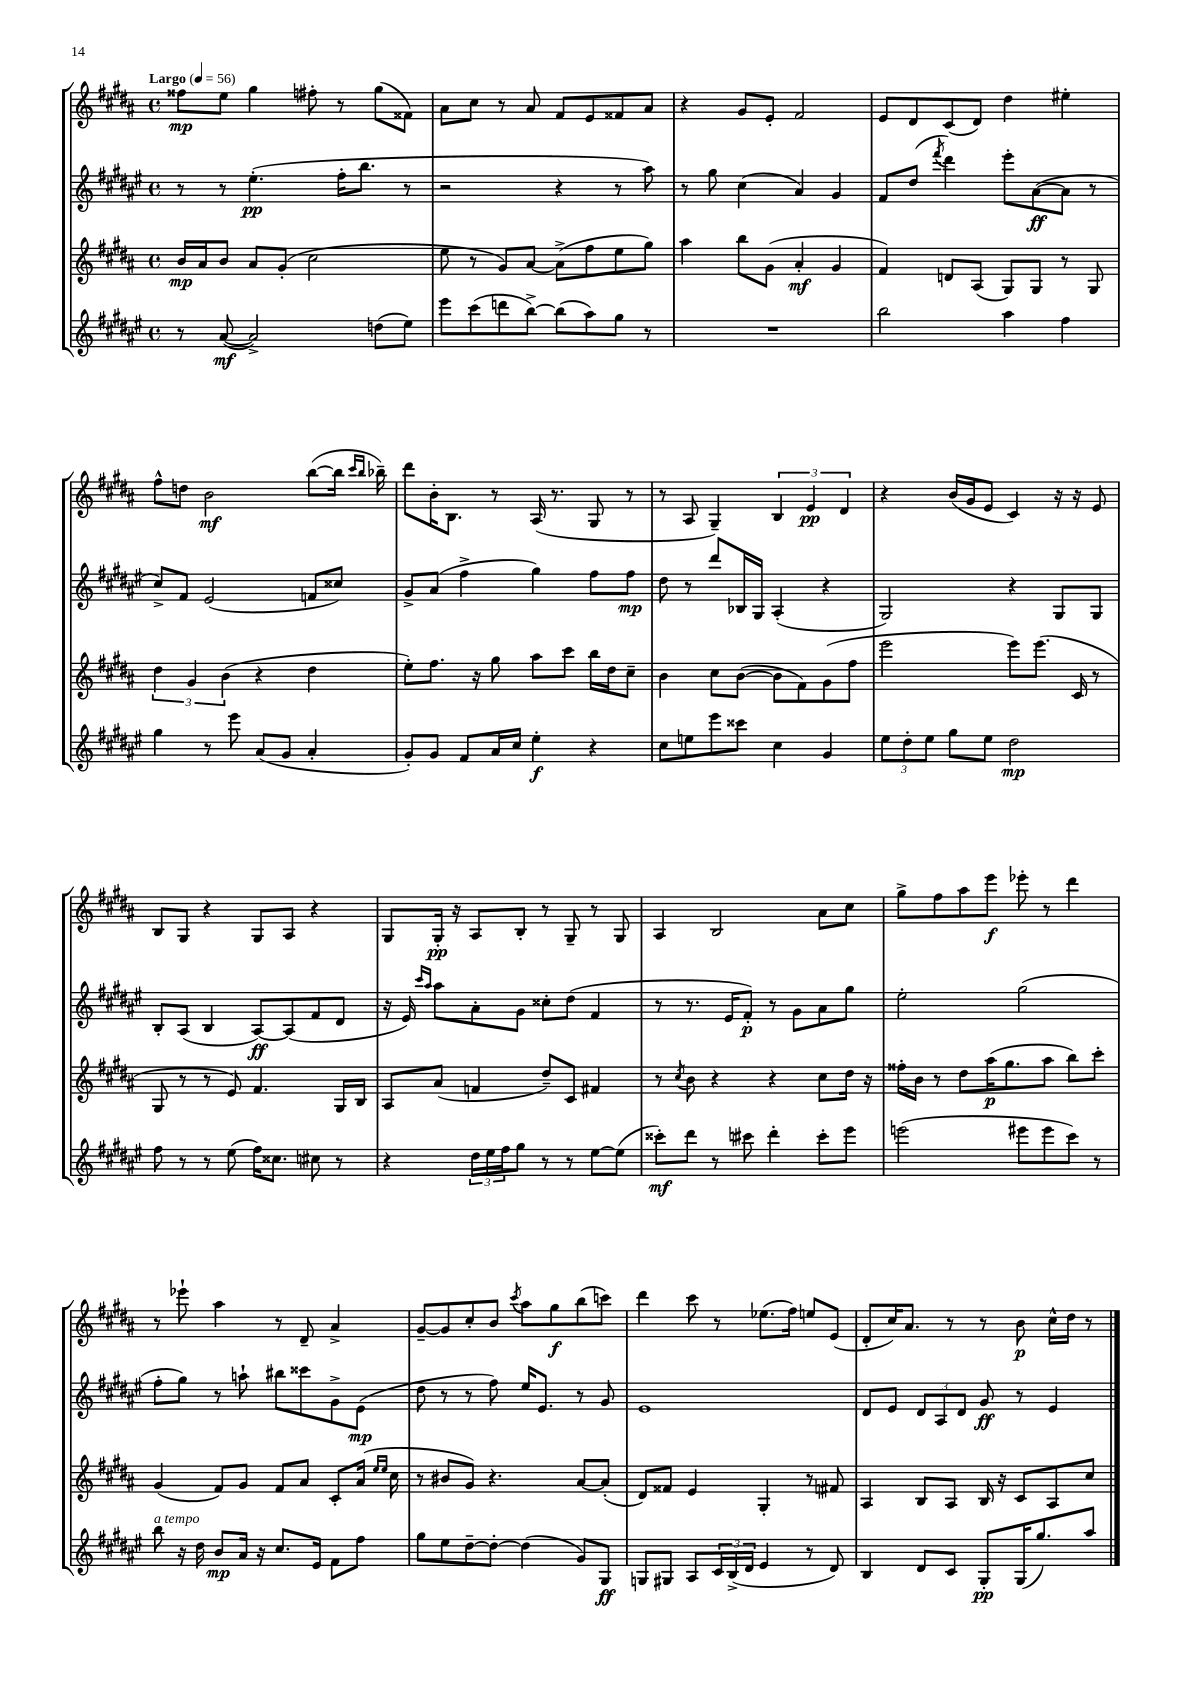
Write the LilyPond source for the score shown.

<<
\new StaffGroup <<
\new Staff = "s0" {
    \clef treble \key b \major \defaultTimeSignature \time 4/4 \tempo "Largo" 4 = 56
    fisis''8\mp e''8 gis''4 fis''8-. r8 gis''8( fisis'8) |
    ais'8 cis''8 r8 ais'8 fis'8 e'8 fisis'8 ais'8 |
    r4 gis'8 e'8-. fis'2 |
    e'8 dis'8 cis'8( dis'8) dis''4 eis''4-. |
    fis''8-^ d''8 b'2\mf b''8~( b''16 \grace { cis'''16 b''16 } bes''16--) |
    dis'''8 b'16-. b8. r8 ais16( r8. gis8 r8 |
    r8 ais8 gis4--) \tuplet 3/2 { b4 e'4\pp dis'4 } |
    r4 b'16( gis'16 e'8 cis'4) r16 r16 e'8 |
    b8 gis8 r4 gis8 ais8 r4 |
    gis8 gis16-.\pp r16 ais8 b8-. r8 gis8-- r8 gis8 |
    ais4 b2 ais'8 cis''8 |
    gis''8-> fis''8 ais''8 e'''8\f ees'''8-. r8 dis'''4 |
    r8 ees'''8-! ais''4 r8 dis'8-- ais'4-> |
    gis'8~-- gis'8 cis''8-. b'8 \acciaccatura { cis'''8 } ais''8 gis''8\f b''8( c'''8) |
    dis'''4 cis'''8 r8 ees''8.( fis''16) e''8 e'8( |
    dis'8-. cis''16) ais'8. r8 r8 b'8\p cis''16-^ dis''16 r8 \bar "|." |
}
\new Staff = "s1" {
    \clef treble \key fis \major \defaultTimeSignature \time 4/4
    r8 r8 eis''4.-.\pp( fis''16-. b''8. r8 |
    r2 r4 r8 ais''8) |
    r8 gis''8 cis''4( ais'4) gis'4 |
    fis'8 dis''8( \acciaccatura { fis'''8 } dis'''4) eis'''8-. ais'8~\ff( ais'8 r8 |
    cis''8->) fis'8 eis'2( f'8 cisis''8) |
    gis'8-> ais'8( fis''4-> gis''4) fis''8 fis''8\mp |
    dis''8 r8 dis'''8 bes16 gis16 ais4-.( r4 |
    gis2) r4 gis8 gis8 |
    b8-. ais8( b4 ais8~\ff) ais8( fis'8 dis'8 |
    r16 eis'16) \grace { cis'''16 ais''16 } ais''8 ais'8-. gis'8 cisis''8-. dis''8( fis'4 |
    r8 r8. eis'16 fis'8-.\p) r8 gis'8 ais'8 gis''8 |
    eis''2-. gis''2( |
    fis''8-. gis''8) r8 a''8-! bis''8 cisis'''8 gis'8-> eis'8\mp( |
    dis''8 r8 r8 fis''8) eis''16 eis'8. r8 gis'8 |
    eis'1 |
    dis'8 eis'8 \tuplet 3/2 { dis'8 ais8 dis'8 } gis'8\ff r8 eis'4 \bar "|." |
}
\new Staff = "s2" {
    \clef treble \key b \major \defaultTimeSignature \time 4/4
    b'16\mp ais'16 b'8 ais'8 gis'8-.( cis''2 |
    e''8 r8 gis'8) ais'8~ ais'8->( fis''8 e''8 gis''8) |
    ais''4 b''8 gis'8( ais'4-.\mf gis'4 |
    fis'4) d'8 ais8( gis8) gis8 r8 gis8 |
    \tuplet 3/2 { dis''4 gis'4 b'4( } r4 dis''4 |
    e''8-.) fis''8. r16 gis''8 ais''8 cis'''8 b''16 dis''16 cis''8-- |
    b'4 cis''8 b'8~( b'8 fis'8) gis'8( fis''8 |
    e'''2 e'''8) e'''8.( cis'16 r8 |
    gis8 r8 r8 e'8) fis'4. gis16 b16 |
    ais8 ais'8( f'4 dis''8--) cis'8 fis'4 |
    r8 \acciaccatura { cis''8 } b'8 r4 r4 cis''8 dis''16 r16 |
    fisis''16-. b'16 r8 dis''8 ais''16\p( gis''8. ais''8 b''8) cis'''8-. |
    gis'4( fis'8) gis'8 fis'8 ais'8 cis'8-. ais'16( \grace { e''16 e''16 } cis''16 |
    r8 bis'8 gis'8) r4. ais'8~ ais'8-.( |
    dis'8) fisis'8 e'4 gis4-. r8 fis'8 |
    ais4 b8 ais8 b16 r16 cis'8 ais8 cis''8 \bar "|." |
}
\new Staff = "s3" {
    \clef treble \key fis \major \defaultTimeSignature \time 4/4
    r8 ais'8~\mf( ais'2->) d''8( eis''8) |
    eis'''8 cis'''8( d'''8 b''8~->) b''8( ais''8) gis''8 r8 |
    R1 |
    b''2 ais''4 fis''4 |
    gis''4 r8 eis'''8 ais'8( gis'8 ais'4-. |
    gis'8-.) gis'8 fis'8 ais'16 cis''16 eis''4-.\f r4 |
    cis''8 e''8 eis'''8 cisis'''8 cis''4 gis'4 |
    \tuplet 3/2 { eis''8 dis''8-. eis''8 } gis''8 eis''8 dis''2\mp |
    fis''8 r8 r8 eis''8( fis''16) cisis''8. cis''8 r8 |
    r4 \tuplet 3/2 { dis''16 eis''16 fis''16 } gis''8 r8 r8 eis''8~ eis''8( |
    cisis'''8-.\mf) dis'''8 r8 cis'''8 dis'''4-. cis'''8-. eis'''8 |
    e'''2( eis'''8 eis'''8 cis'''8) r8 |
    b''8^\markup { \italic "a tempo" } r16 dis''16 b'8\mp ais'16 r16 cis''8. eis'16 fis'8 fis''8 |
    gis''8 eis''8 dis''8~-- dis''8~-. dis''4( gis'8) gis8\ff |
    g8 gis8 ais8 \tuplet 3/2 { cis'16 b16->( dis'16 } eis'4 r8 dis'8) |
    b4 dis'8 cis'8 gis8-.\pp gis16( gis''8.) ais''8 \bar "|." |
}
>>
>>
\layout { \context { \Score \remove "Bar_number_engraver" } }
